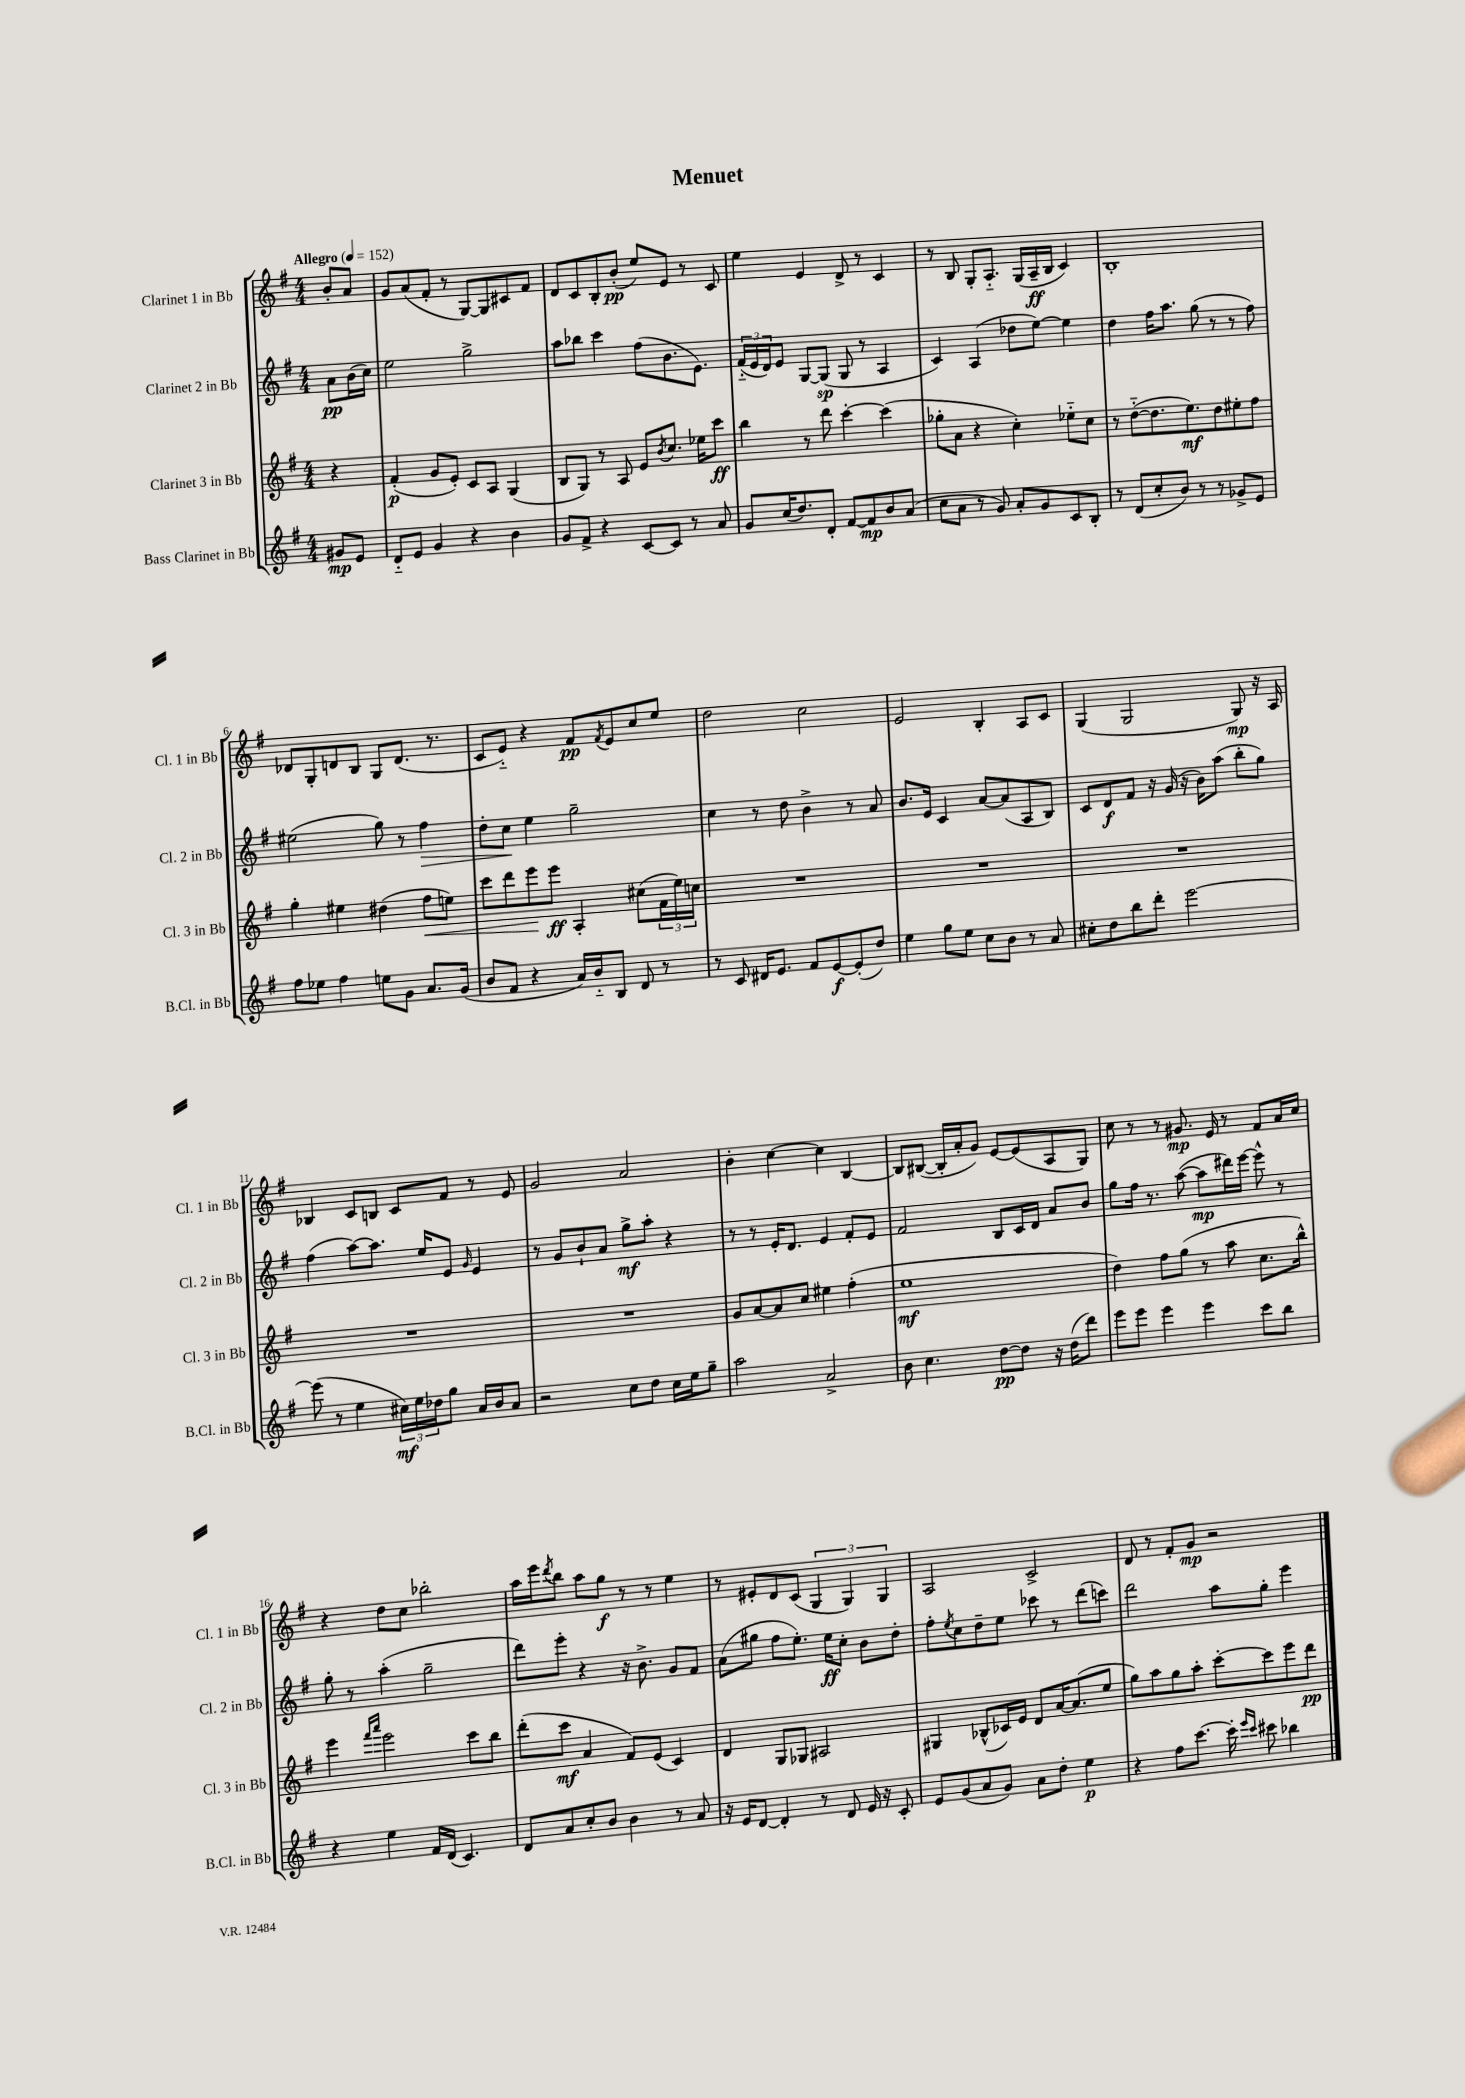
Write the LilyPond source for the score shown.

\header { title = "Menuet" }
<<
\new StaffGroup <<
\new Staff = "s0" \with { instrumentName = "Clarinet 1 in Bb" shortInstrumentName = "Cl. 1 in Bb" } {
    \clef treble \key g \major \numericTimeSignature \time 4/4 \partial 4 \tempo "Allegro" 4 = 152
    b'8-. a'8 |
    g'8 a'8( fis'8-. r8 g8~) g8 cis'8 fis'8 |
    d'8 c'8 b8-. b'8-.\pp( e''8) e'8 r8 c'8 |
    e''4 e'4 d'8-> r8 c'4 |
    r8 b8 g8-. a8.-_ g16( a16--\ff b16 c'4) |
    b1-. |
    des'8 g8-. d'8 b8 g8 d'8.( r8. |
    c'8 e'8-_) r4 fis'8\pp \acciaccatura { fis'8 } e'8 c''8 e''8 |
    d''2 c''2 |
    e'2 b4-. a8 c'8 |
    g4( g2 g8\mp) r16 a16 |
    bes4 c'8 b8 c'8 fis'8 r8 e'8 |
    g'2 a'2 |
    b'4-. c''4~ c''4 b4~ |
    b8 bis8~( bis16-. a'16-. g'8) e'8~ e'8( a8 g8) |
    c''8 r8 r8 gis'8.\mp e'16 r8 fis'8 a'16 c''16 |
    r4 d''8 c''8 bes''2-. |
    a''16 e'''16 \acciaccatura { d'''8 } b''8 a''8 g''8\f r8 r8 e''4 |
    r8 eis'8-. d'8 c'8( \tuplet 3/2 { g4 g4) g4 } |
    a2 c'2-> |
    d'8 r8 fis'8-. g'8\mp r2 \bar "|." |
}
\new Staff = "s1" \with { instrumentName = "Clarinet 2 in Bb" shortInstrumentName = "Cl. 2 in Bb" } {
    \clef treble \key g \major \numericTimeSignature \time 4/4 \partial 4
    a'8\pp b'16( c''16) |
    e''2 g''2-> |
    a''8 bes''8 c'''4 fis''8( b'8. e'8.) |
    \tuplet 3/2 { fis'16-_( e'16 d'16) } e'8 g8~ g8\sp( g8 r8 a4 |
    c'4) a4( des''8 e''8~) e''4 |
    d''4 fis''16 a''8. g''8( r8 r8 fis''8) |
    eis''2( g''8) r8 fis''4\> |
    d''8-. c''8\! e''4 g''2-- |
    c''4 r8 d''8 b'4-> r8 a'8 |
    b'8. e'16 c'4 a'8~ a'8( a8 b8) |
    c'8 d'8\f fis'8 r16 g'16( r16 b'16) a''8( b''8-. g''8) |
    fis''4( a''8~) a''8. e''16 e'8 \grace { g'16 } e'4 |
    r8 g'8 b'8-! a'8 g''8->\mf a''8-. r4 |
    r8 r8 e'16-. d'8. e'4 fis'8-. e'8 |
    fis'2 b8 c'16 d'16 a'8 b'8 |
    g''8 fis''16 r8. a''8~( a''8\mp dis'''16) e'''16~ e'''8-^ r8 |
    g''8-. r8 a''4-.( g''2-- |
    d'''8) e'''8-. r4 r16 b'8.-> g'8 fis'8 |
    a'8( gis''8 fis''8 e''8.-.) e''16\ff c''8-. b'8 d''8-. |
    fis''8-. \acciaccatura { e''8 } c''8 d''8-- e''8 ces'''8 r8 d'''8( c'''8) |
    d'''2 a''8 g''8-. e'''4 \bar "|." |
}
\new Staff = "s2" \with { instrumentName = "Clarinet 3 in Bb" shortInstrumentName = "Cl. 3 in Bb" } {
    \clef treble \key g \major \numericTimeSignature \time 4/4 \partial 4
    r4 |
    fis'4-.\p( g'8 e'8-.) c'8 a8 g4( |
    b8 g8) r8 a8 e'8 \acciaccatura { b'8 } c''8. ees''16 c'''8\ff |
    b''4 r8 d'''8 c'''4~-. c'''4( |
    ges''8-. a'8 r4 c''4-.) ees''8-_ c''8 |
    r8 d''8~-_( d''8. e''8.\mf) d''8 eis''8-. fis''8 |
    g''4-. eis''4 dis''4( fis''8\< e''8) |
    c'''8 d'''8 e'''8\! e'''8\ff a4-. cis''8( \tuplet 3/2 { fis'16 e''16) c''16 } |
    R1 |
    R1 |
    R1 |
    R1 |
    R1 |
    g'8 a'8~ a'8 c''8 eis''4 fis''4-.( |
    e''1\mf |
    d''4) fis''8 g''8( r8 a''8 c''8. b''16-^) |
    e'''4 \grace { fis'''16 a'''16 } e'''2 c'''8 b''8 |
    d'''8-.( c'''8\mf a'4 fis'8) e'8( c'4) |
    d'4 g8 ges8 ais2 |
    gis4 bes8-^( ces'16) e'16 d'8 a'16~ a'8.( e''8 |
    g''8) a''8 g''8 a''8-. c'''8~-. c'''8 e'''8 d'''8\pp \bar "|." |
}
\new Staff = "s3" \with { instrumentName = "Bass Clarinet in Bb" shortInstrumentName = "B.Cl. in Bb" } {
    \clef treble \key g \major \numericTimeSignature \time 4/4 \partial 4
    gis'8\mp e'8 |
    d'8-_ e'8 g'4 r4 b'4 |
    g'8 fis'8-> r4 c'8~ c'8 r8 a'8 |
    g'8 c''16( d''8.) d'8-. fis'8~ fis'8\mp b'8 a'8( |
    c''8 a'8 r8 g'8) a'8-. g'8 c'8 b8-. |
    r8 d'8( c''8-. b'8) r8 r8 ges'8-> e'8 |
    fis''8 ees''8 fis''4 e''8 g'8 a'8. g'16( |
    b'8 fis'8 r4 a'16) b'16-_ b8 d'8 r8 |
    r8 c'8 dis'16 e'8. fis'8 e'8~\f e'8-.( d''8) |
    e''4 g''8 e''8 c''8 b'8 r8 a'8 |
    cis''8-. d''8 b''8 d'''8-. e'''2~ |
    e'''8( r8 e''4 \tuplet 3/2 { cis''16\mf) e''16 des''16 } g''8 a'16 b'16 a'8 |
    r2 c''8 d''8 c''16 e''16 g''8-- |
    a''2 a'2-> |
    b'8 c''4. d''8~\pp d''8 r16 d''16( d'''8) |
    e'''8 e'''8 e'''4 e'''4 c'''8 b''8 |
    r4 e''4 fis'16 d'16( c'4.) |
    d'8 a'8 c''8-. b'8 b'4 r8 a'8 |
    r16 e'16 d'8~ d'4-. r8 d'8 e'16 r16 c'8-. |
    e'8 g'8( a'8 g'8) a'8 d''8-. e''4\p |
    r4 fis''8 c'''8.~ c'''16-. \grace { e'''16 c'''16 } cis'''8 bes''4 \bar "|." |
}
>>
>>
